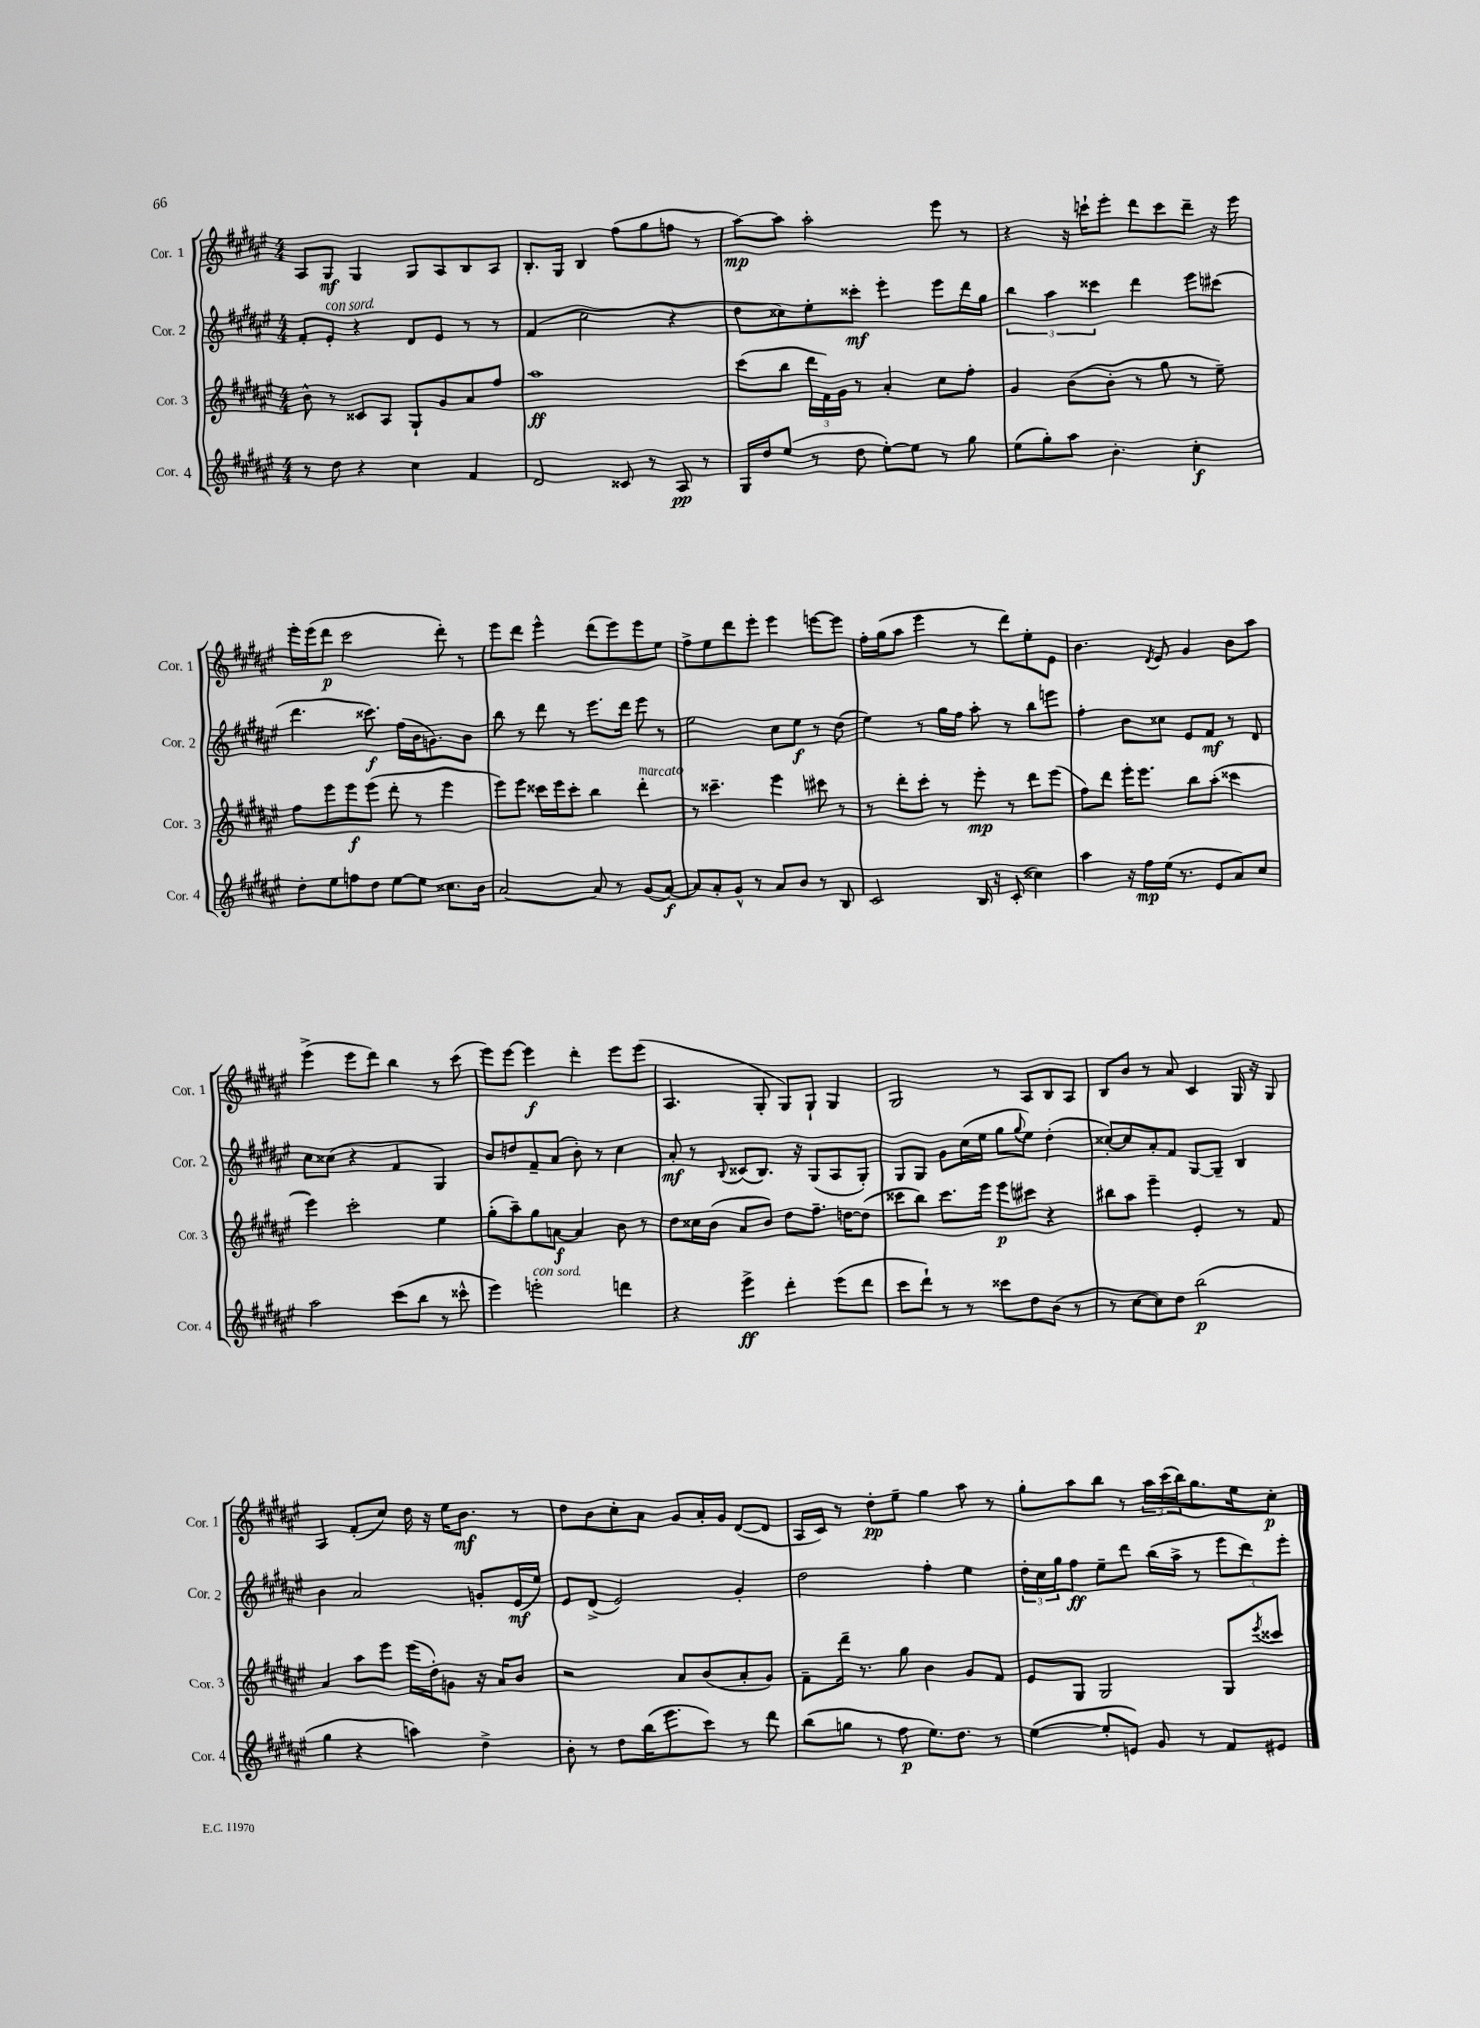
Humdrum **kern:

**kern	**dynam	**kern	**dynam	**kern	**dynam	**kern	**dynam
*part4	*part4	*part3	*part3	*part2	*part2	*part1	*part1
*staff4	*staff4	*staff3	*staff3	*staff2	*staff2	*staff1	*staff1
*I"Cor. 4	*	*I"Cor. 3	*	*I"Cor. 2	*	*I"Cor. 1	*
*I'Cor. 4	*	*I'Cor. 3	*	*I'Cor. 2	*	*I'Cor. 1	*
*clefG2	*	*clefG2	*	*clefG2	*	*clefG2	*
*k[f#c#g#d#a#e#]	*	*k[f#c#g#d#a#e#]	*	*k[f#c#g#d#a#e#]	*	*k[f#c#g#d#a#e#]	*
*M4/4	*	*M4/4	*	*M4/4	*	*M4/4	*
=16	=16	=16	=16	=16	=16	=16	=16
8r	.	8b^^\	.	8f#'/L	.	8A#/L	.
!	!	!	!	!LO:TX:a:i:t=con sord.	!	!	!
8dd#\	.	8r	.	8e#'/J	.	8G#/J	mf
4r	.	8c##X/L	.	4r	.	4G#/	.
.	.	8A#/J	.	.	.	.	.
4cc#\	.	8G#`/L	.	8d#/L	.	8G#/L	.
.	.	8g#/	.	8e#/J	.	8A#/	.
4f#/	.	8a#/	.	8r	.	8B/	.
.	.	8ff#/J	.	8r	.	8A#/J	.
=17	=17	=17	=17	=17	=17	=17	=17
2d#/	.	1aa#	ff	(4f#/	.	8.B'/L	.
.	.	.	.	.	.	16G#/Jk	.
.	.	.	.	2cc#\	.	4B/	.
8c##X/	.	.	.	.	.	(8ff#\L	.
8r	.	.	.	.	.	8gg#\	.
8A#/	pp	.	.	4r	.	8ffn\J	.
8r	.	.	.	.	.	8r	.
=18	=18	=18	=18	=18	=18	=18	=18
16G#/LL	.	(8ccc#\L	.	8dd#\L	.	[8aa#\L)	mp
16dd#/J	.	.	.	.	.	.	.
(8ee#/J	.	8bb\J	.	8cc##X\)	.	8aa#\J]	.
8r	.	24ddd#\LL	.	8ee#'\	.	2aa#'\	.
.	.	24f#\)	.	.	.	.	.
.	.	24g#\JJ	.	.	.	.	.
8dd#\	.	8r	.	8ccc##X'\J	mf	.	.
[8ee#'\L)	.	4a#'/	.	4eee#'\	.	.	.
8ee#\J]	.	.	.	.	.	.	.
8r	.	8cc#\L	.	8eee#\L	.	8eee#\	.
8gg#\	.	8ff#'\J	.	16ddd#\L	.	8r	.
.	.	.	.	16gg#\JJ	.	.	.
=19	=19	=19	=19	=19	=19	=19	=19
(8ee#\L	.	4g#/	.	6bb\	.	4r	.
8gg#'\)	.	.	.	.	.	.	.
.	.	.	.	6aa#\	.	.	.
8aa#\J	.	(8b\L	.	.	.	16r	.
.	.	.	.	.	.	16cccn`\KL	.
.	.	.	.	6ccc##X\	.	.	.
4.b'\	.	8b'\J	.	.	.	8eee#'\J	.
.	.	8r	.	4ddd#\	.	8ddd#\L	.
.	.	8gg#\	.	.	.	8ccc\	.
4cc#'\	f	8r	.	8eee#\L	.	8ddd#~\J	.
.	.	8ee#~\)	.	(8ccc#X\J	.	16r	.
.	.	.	.	.	.	16eee#\	.
!!LO:LB:g=z
=20	=20	=20	=20	=20	=20	=20	=20
8dd#'\L	.	8ff#\L	.	4.ddd#\	.	16eee#'\LL	.
.	.	.	.	.	.	(16eee#\J	.
8ee#\	.	8eee#\	.	.	.	8ddd#\J	p
8ffn\	.	8eee#\	f	.	.	2ccc#\	.
8dd#\J	.	(8eee#\J	.	8.ccc##X\)	f	.	.
[8ee#\L	.	8ddd#'\	.	.	.	.	.
.	.	.	.	(16ff#\LL	.	.	.
8ee#\J]	.	8r	.	16b\J	.	.	.
.	.	.	.	8.gn\)	.	.	.
8.cc##X\L	.	4eee#\	.	.	.	8ddd#'\)	.
.	.	.	.	8b\J	.	8r	.
16b\Jk	.	.	.	.	.	.	.
=21	=21	=21	=21	=21	=21	=21	=21
[2a#/	.	8eee#\L)	.	8bb\	.	8eee#\L	.
.	.	8eee#\J	.	8r	.	8ddd#\J	.
.	.	16ccc##X\LL	.	8ddd#\	.	4eee#^^\	.
.	.	16eee#\J	.	.	.	.	.
.	.	8ccc##'\J	.	8r	.	.	.
8a#/]	.	4bb\	.	8.eee#\L	.	(8ddd#\L	.
8r	.	.	.	.	.	8eee#\)	.
.	.	.	.	16ddd#\Jk	.	.	.
!	!	!LO:TX:a:i:t=marcato	!	!	!	!	!
(8g#/L	.	4ddd#'\	.	8eee#\	.	8eee#\	.
[8a#/J)	f	.	.	8r	.	8ee#\J	.
=22	=22	=22	=22	=22	=22	=22	=22
8a#/L]	.	8r	.	2ee#\	.	8ff#^\L	.
8a#'/	.	4.ccc##X~\	.	.	.	8ee#\	.
8g#^^/J	.	.	.	.	.	8ddd#\	.
8r	.	.	.	.	.	8eee#'\J	.
8a#/L	.	4eee#\	.	8cc#\L	.	4eee#\	.
8b/J	.	.	.	8ee#\J	f	.	.
8r	.	8ccc#X\	.	8r	.	[8eeen\L	.
8B/	.	8r	.	(8dd#\	.	8eee\J]	.
=23	=23	=23	=23	=23	=23	=23	=23
2c#/	.	8r	.	4ee#\)	.	16ff#'\LL	.
.	.	.	.	.	.	(16gg#\J	.
.	.	8ddd#'\L	.	.	.	8aa#\J	.
.	.	8ccc#'\J	.	8r	.	4eee#\	.
.	.	8r	.	16gg#\LL	.	.	.
.	.	.	.	16ff#\JJ	.	.	.
16B/	.	8eee#'\	mp	8aa#'\	.	8r	.
16r	.	.	.	.	.	.	.
(8c#'/	.	8r	.	8r	.	8ddd#\L)	.
4cc##X\)	.	8ddd#\L	.	8bb\L	.	8ee#'\	.
.	.	(8eee#\J	.	8eeen\J	.	8e#\J	.
=24	=24	=24	=24	=24	=24	=24	=24
4aa#\	.	8ff#\L)	.	4ff#'\	.	4.b\	.
.	.	8ddd#\J	.	.	.	.	.
16r	.	16eee#'\KL	.	8b\L	.	.	.
16ff#\LL	mp	8.eee#\J	.	.	.	.	.
.	.	.	.	.	.	8qd#/	.
(16ee#\JJ	.	.	.	8cc##X\J	.	8e#/	.
8.r	.	.	.	.	.	.	.
.	.	8bb\L	.	8e#/L	.	4g#/	.
8e#/L	.	(8aa#'\J	.	8f#/J	mf	.	.
8a#/)	.	4ccc##X\	.	8r	.	8b\L	.
8cc#/J	.	.	.	8d#/	.	8aa#\J	.
!!LO:LB:g=z
=25	=25	=25	=25	=25	=25	=25	=25
2aa#\	.	4eee#\)	.	8cc#\L	.	(4eee#^\	.
.	.	.	.	(8cc##X\J	.	.	.
.	.	2ccc#'\	.	4r	.	8eee#\L	.
.	.	.	.	.	.	8ddd#\J)	.
(8ccc#\L	.	.	.	4f#/	.	4bb\	.
8bb\J	.	.	.	.	.	.	.
8r	.	4ee#\	.	4G#/)	.	8r	.
8ccc##X^^\	.	.	.	.	.	(8ccc#\	.
=26	=26	=26	=26	=26	=26	=26	=26
4eee#\)	.	(8gg#'\L	.	8b/L	.	8eee#\L)	.
.	.	8aa#~\)	.	8ddn/	.	[8eee#\J	.
!LO:TX:a:i:t=con sord.	!	!	!	!	!	!	!
2eeen'\	.	8gg#\	.	8f#~/	.	4eee#\]	f
.	.	[8an\J	f	(8a#/J	.	.	.
.	.	4a/]	.	8b'\)	.	4ddd#'\	.
.	.	.	.	8r	.	.	.
4dddn\	.	8b\	.	4cc#\	.	8eee#\L	.
.	.	8r	.	.	.	(8eee#\J	.
=27	=27	=27	=27	=27	=27	=27	=27
4r	.	8dd#\L	.	8a#'/	mf	4.A#/	.
.	.	16cc##X\L	.	8r	.	.	.
.	.	(16b\JJ	.	.	.	.	.
.	.	.	.	8qqB/	.	.	.
4eee#^\	ff	8a#/L	.	(8c##X/L	.	.	.
.	.	8b/J)	.	8.B/J)	.	8G#'/	.
4ddd#'\	.	8dd#\L	.	.	.	8G#/L)	.
.	.	.	.	16r	.	.	.
.	.	8.ff#~\J	.	(8G#/L	.	8G#`/J	.
(8eee#\L	.	.	.	8A#/	.	4G#/	.
.	.	[16ddn\KL	.	.	.	.	.
8ddd#\J	.	(8dd\J]	.	8G#'/J)	.	.	.
=28	=28	=28	=28	=28	=28	=28	=28
8ccc#\L	.	8ccc##X\L	.	8G#/L	.	2G#/	.
8ddd#`\J)	.	8bb\J)	.	8G#/J	.	.	.
8r	.	8.ccc##\L	.	8g#\L	.	.	.
8r	.	.	.	(16cc#\L	.	.	.
.	.	16eee#\Jk	.	16ee#\JJ	.	.	.
8ccc##X\L	.	8eee#\L	p	8gg#\L	.	8r	.
.	.	.	.	8qqgg#/	.	.	.
8dd#\	.	8ccc#X\J	.	8ee#\J)	.	8A#/L	.
(8b\J	.	4r	.	(4dd#'\	.	8B/	.
8r	.	.	.	.	.	8A#/J	.
=29	=29	=29	=29	=29	=29	=29	=29
8r	.	8bb#X\L	.	[8cc##X'/L)	.	8B/L	.
[8cc#\L	.	8aa#\J	.	8cc##/]	.	8b/J	.
8cc#\])	.	4eee#~\	.	8a#'/	.	8r	.
8dd#\J	.	.	.	8f#/J	.	8a#/	.
(2bb\	p	4e#'/	.	[8G#/L	.	4c#/	.
.	.	.	.	8G#~/J]	.	.	.
.	.	8r	.	4B/	.	16G#/	.
.	.	.	.	.	.	16r	.
.	.	8f#/	.	.	.	8G#/	.
!!LO:LB:g=z
=30	=30	=30	=30	=30	=30	=30	=30
4gg#\	.	4a#/	.	4b\	.	4A#/	.
4r	.	8aa#\L	.	2a#/	.	(8f#'/L	.
.	.	8eee#\J	.	.	.	8cc#/J)	.
4aan\)	.	(16eee#\LL	.	.	.	16dd#\	.
.	.	16dd#'\J)	.	.	.	16r	.
.	.	8gn\J	.	.	.	16ee#\KL	.
.	.	.	.	.	.	8.b\J	mf
4dd#^\	.	16r	.	8gn'/L	.	.	.
.	.	16a#/KL	.	.	.	.	.
.	.	8b/J	.	(16e#/L	mf	8r	.
.	.	.	.	16ee#/JJ)	.	.	.
=31	=31	=31	=31	=31	=31	=31	=31
8b'\	.	2r	.	8e#/L	.	8dd#\L	.
8r	.	.	.	(8d#^/J	.	8b\	.
8dd#\L	.	.	.	2e#/)	.	8cc#'\	.
(16bb\K	.	.	.	.	.	8a#\J	.
8.eee#\	.	.	.	.	.	.	.
.	.	8a#/L	.	.	.	8g#/L	.
8ccc#\J)	.	(8b/	.	.	.	16a#'/L	.
.	.	.	.	.	.	16g#/JJ	.
8r	.	8a#'/	.	4g#'/	.	([8d#/L	.
8ddd#\	.	8g#/J)	.	.	.	8d#/J]	.
=32	=32	=32	=32	=32	=32	=32	=32
(8bb\L	.	8f#~\L	.	2dd#\	.	16A#/LL	.
.	.	.	.	.	.	16c#/JJ)	.
8ggn\J	.	16ddd#~\Jk	.	.	.	8r	.
.	.	8.r	.	.	.	.	.
8r	.	.	.	.	.	8dd#'\L	pp
8ff#\	p	8gg#\	.	.	.	8ee#~\J	.
8.ee#\L)	.	4b\	.	4ff#'\	.	4gg#\	.
8.dd#\J	.	.	.	.	.	.	.
.	.	8g#/L	.	4ee#\	.	8aa#\	.
8r	.	8f#/J	.	.	.	8r	.
=33	=33	=33	=33	=33	=33	=33	=33
([4ee#\	.	8e#/L	.	24dd#'\LL	.	8gg#'\L	.
.	.	.	.	24cc#\	.	.	.
.	.	.	.	24gg#\J	.	.	.
.	.	8G#/J	.	8ff#\J	ff	8aa#\	.
8ee#'/L]	.	2G#/	.	8ee#~\L	.	8bb\J	.
8en/J)	.	.	.	8ddd#\J	.	8r	.
8g#/	.	.	.	(16bb\LL	.	24aa#\LL	.
.	.	.	.	.	.	(24ccc#\	.
.	.	.	.	16aa#^\JJ	.	.	.
.	.	.	.	.	.	24bb\J)	.
8r	.	.	.	8r	.	8.gg#\	.
8f#/L	.	8G#/L	.	12eee#\L	.	.	.
.	.	.	.	.	.	16ee#\k	.
.	.	.	.	12ddd#\)	.	.	.
.	.	8qeee#/	.	.	.	.	.
8e#X/J	.	8ccc##X/J	.	.	.	8cc#'\J	p
.	.	.	.	12eee#'\J	.	.	.
==	==	==	==	==	==	==	==
*-	*-	*-	*-	*-	*-	*-	*-
